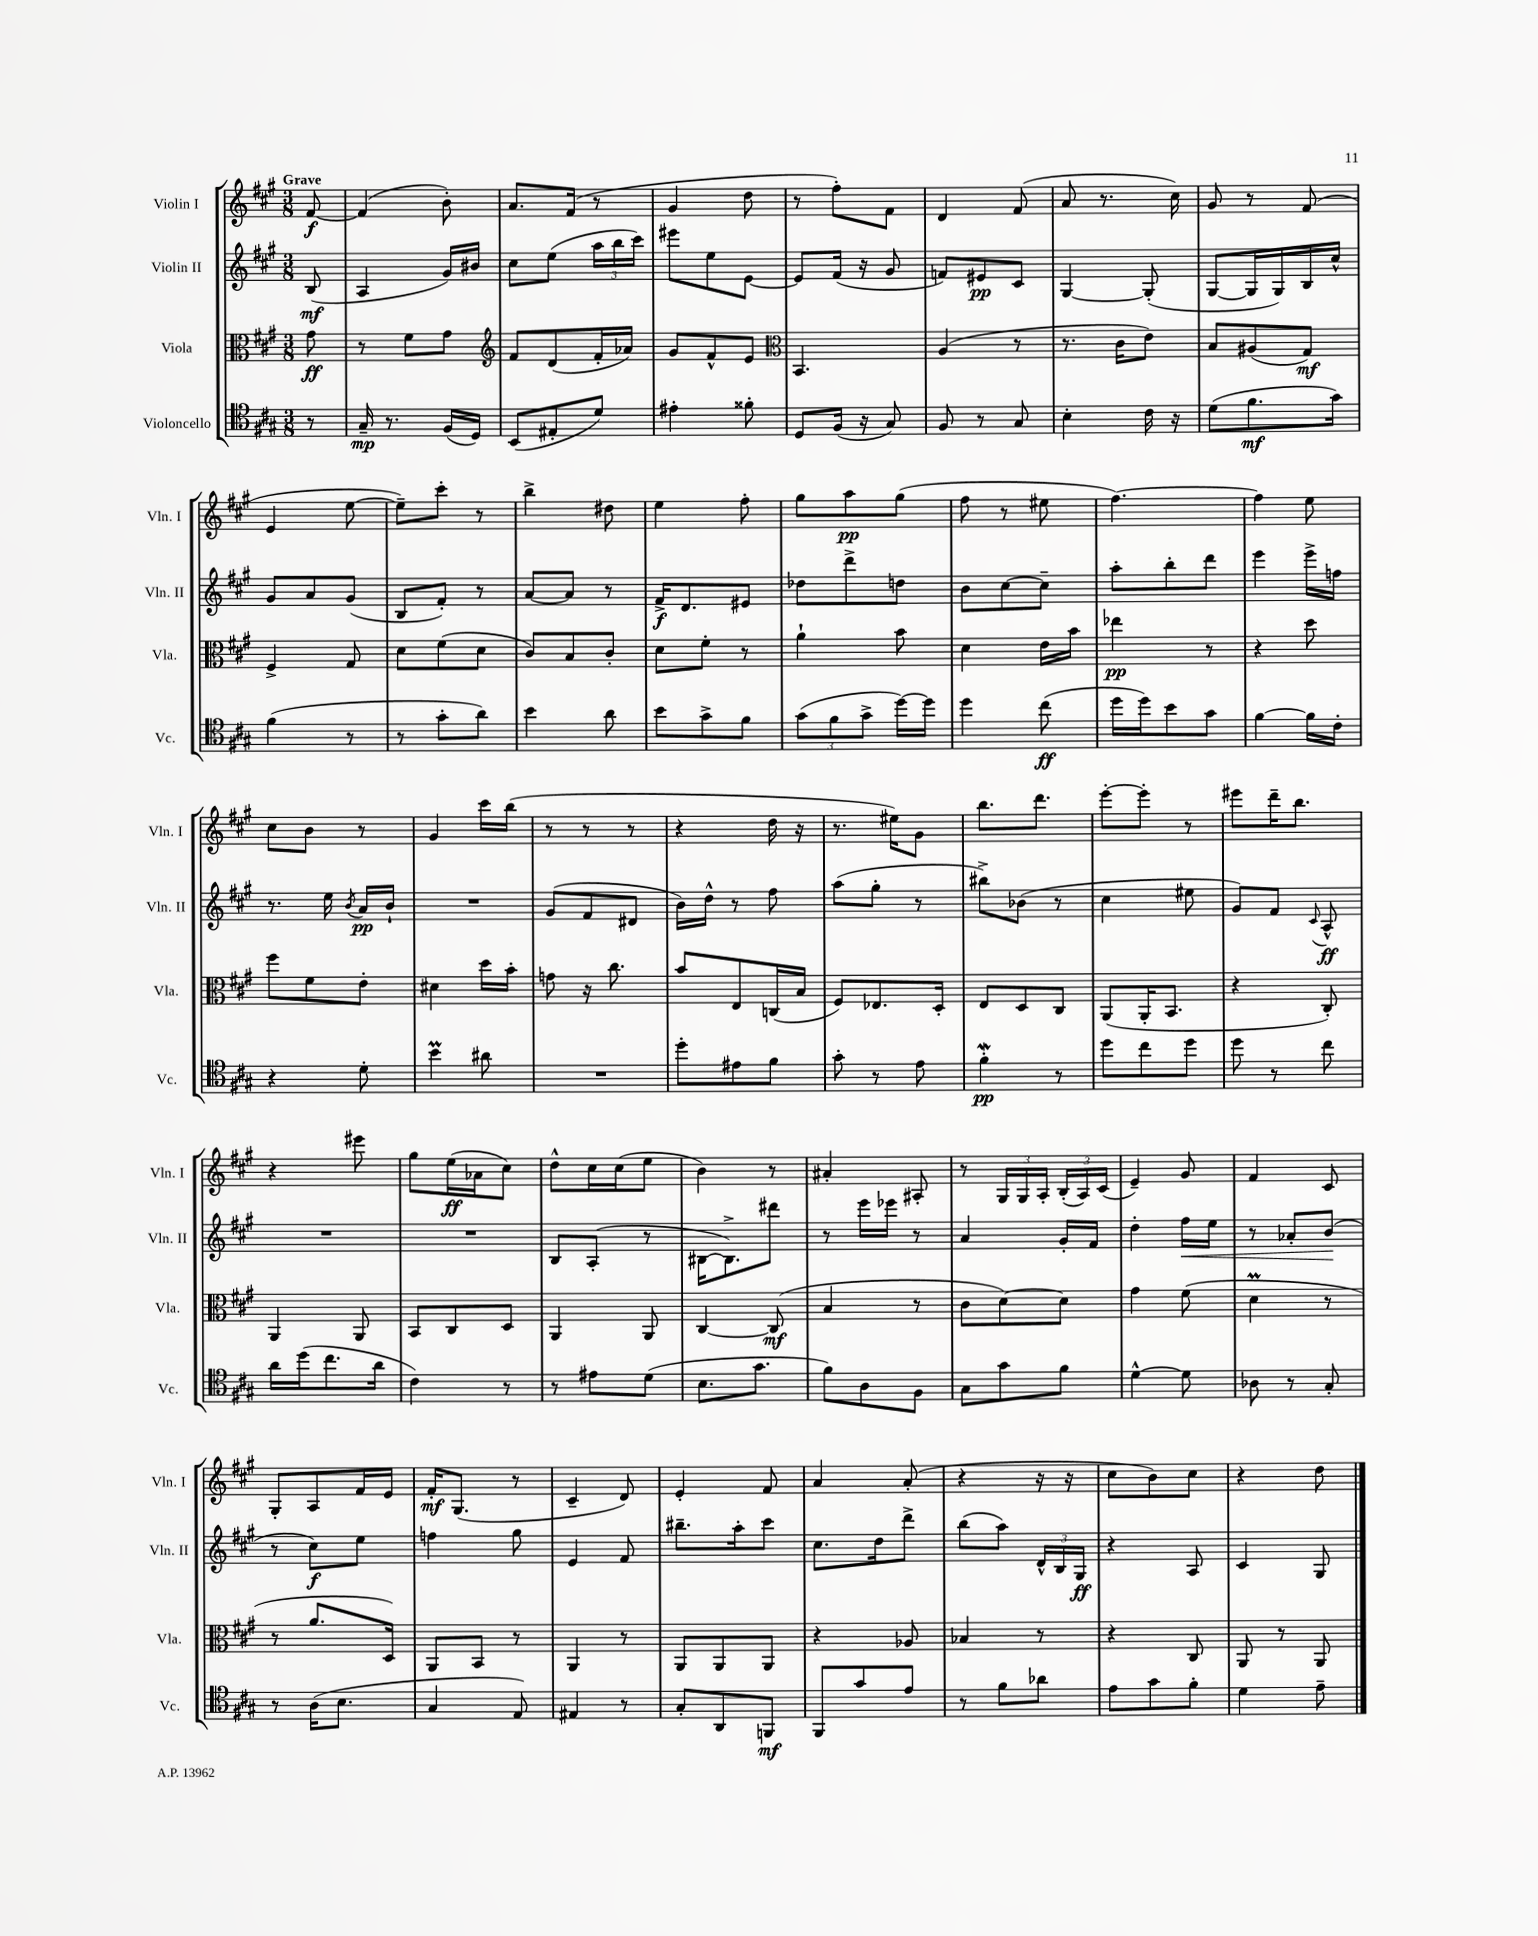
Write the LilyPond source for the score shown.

<<
\new StaffGroup <<
\new Staff = "s0" \with { instrumentName = "Violin I" shortInstrumentName = "Vln. I" } {
    \clef treble \key a \major \numericTimeSignature \time 3/8 \partial 8 \tempo "Grave"
    \autoBeamOff fis'8~\f |
    fis'4( b'8-.) |
    a'8.[ fis'16]( r8 |
    gis'4 d''8 |
    r8 fis''8[-.) fis'8] |
    d'4 fis'8( |
    a'8 r8. cis''16) |
    gis'8 r8 fis'8( |
    e'4 e''8~ |
    e''8[--) cis'''8]-. r8 |
    b''4-> dis''8 |
    e''4 fis''8-. |
    gis''8[ a''8\pp gis''8]( |
    fis''8 r8 eis''8 |
    fis''4.~) |
    fis''4 e''8 |
    cis''8[ b'8] r8 |
    gis'4 cis'''16[ b''16]( |
    r8 r8 r8 |
    r4 d''16 r16 |
    r8. eis''16[) gis'8] |
    b''8.[ d'''8.] |
    e'''8[~-. e'''8]-. r8 |
    eis'''8[ d'''16-- b''8.] |
    r4 eis'''8 |
    gis''8[ e''16\ff( aes'16 cis''8]) |
    d''8[-^ cis''16 cis''16( e''8] |
    b'4) r8 |
    ais'4-. ais8-. |
    r8 \tuplet 3/2 { gis16[ gis16 a16]-. } \tuplet 3/2 { b16[-.( a16) cis'16]( } |
    e'4--) gis'8 |
    fis'4 cis'8 |
    gis8[-. a8 fis'16 e'16] |
    fis'16[-.\mf gis8.]( r8 |
    cis'4-- d'8) |
    e'4-. fis'8 |
    a'4 a'8-.( |
    r4 r16 r16 |
    cis''8[ b'8) cis''8] |
    r4 d''8 \bar "|." |
}
\new Staff = "s1" \with { instrumentName = "Violin II" shortInstrumentName = "Vln. II" } {
    \clef treble \key a \major \numericTimeSignature \time 3/8 \partial 8
    \autoBeamOff b8\mf( |
    a4 gis'16[) bis'16] |
    cis''8[ e''8]( \tuplet 3/2 { a''16[ b''16 cis'''16]) } |
    eis'''8[ e''8 e'8]~ |
    e'8[ fis'16]( r16 gis'8 |
    f'8[) eis'8\pp cis'8] |
    gis4~ gis8-.( |
    gis8[~ gis16 gis16) b16 cis''16]-^ |
    gis'8[ a'8 gis'8]( |
    b8[ fis'8]-.) r8 |
    a'8[~ a'8] r8 |
    fis'16[->\f d'8. eis'8] |
    des''8[ d'''8-> d''8] |
    b'8[ cis''8~ cis''8]-- |
    a''8[-. b''8-. d'''8] |
    e'''4 e'''16[-> f''16] |
    r8. e''16 \acciaccatura { b'8 } a'16[\pp b'16]-! |
    R4. |
    gis'8[( fis'8 dis'8] |
    b'16[) d''16]-^ r8 fis''8 |
    a''8[( gis''8]-. r8 |
    bis''8[->) bes'8]( r8 |
    cis''4 eis''8 |
    gis'8[) fis'8] \appoggiatura { cis'8 } a8-^\ff |
    R4. |
    R4. |
    b8[ a8]-.( r8 |
    bis16[~ bis8.->) dis'''8] |
    r8 e'''16[ ees'''16] r8 |
    a'4 gis'16[-. fis'16] |
    d''4-. fis''16[\< e''16] |
    r8 aes'8[-. b'8]\!( |
    r8 cis''8[\f) e''8] |
    f''4 gis''8 |
    e'4 fis'8 |
    bis''8.[-- a''16-. cis'''8] |
    cis''8.[ d''16 d'''8]-> |
    b''8[( a''8]) \tuplet 3/2 { d'16[-^ b16 gis16]\ff } |
    r4 a8 |
    cis'4 gis8 \bar "|." |
}
\new Staff = "s2" \with { instrumentName = "Viola" shortInstrumentName = "Vla." } {
    \clef alto \key a \major \numericTimeSignature \time 3/8 \partial 8
    \autoBeamOff gis'8\ff |
    r8 fis'8[ gis'8] |
    \clef treble fis'8[ d'8( fis'16-. aes'16]) |
    gis'8[ fis'8-^ e'8] |
    \clef alto b,4. |
    a4( r8 |
    r8. cis'16[ e'8]) |
    b8[ ais8( gis8]\mf) |
    fis4-> gis8 |
    d'8[ fis'8( d'8] |
    cis'8[) b8 cis'8]-. |
    d'8[ fis'8]-. r8 |
    a'4-! b'8 |
    d'4 e'16[ b'16] |
    ees''4\pp r8 |
    r4 d''8 |
    fis''8[ fis'8 e'8]-. |
    dis'4 d''16[ b'16]-. |
    g'8 r16 cis''8. |
    b'8[ e8 c16( b16] |
    fis8[) ees8. d16]-. |
    e8[ d8 cis8] |
    a,8[( a,16-. b,8.] |
    r4 cis8-.) |
    a,4 a,8 |
    b,8[ cis8 d8] |
    a,4 a,8 |
    cis4~ cis8\mf( |
    b4 r8 |
    cis'8[ d'8~) d'8] |
    gis'4 fis'8( |
    d'4\prall r8 |
    r8 a'8.[ d16]) |
    a,8[ b,8] r8 |
    a,4 r8 |
    a,8[ a,8 a,8] |
    r4 aes8 |
    bes4 r8 |
    r4 cis8 |
    a,8 r8 a,8 \bar "|." |
}
\new Staff = "s3" \with { instrumentName = "Violoncello" shortInstrumentName = "Vc." } {
    \clef tenor \key a \major \numericTimeSignature \time 3/8 \partial 8
    \autoBeamOff r8 |
    gis16--\mp r8. fis16[( d16]) |
    b,8[( eis8-. d'8]) |
    eis'4-. fisis'8-. |
    d8[ fis16]( r16 gis8) |
    fis8 r8 gis8 |
    b4-. cis'16 r16 |
    d'8[( fis'8.\mf gis'16]) |
    fis'4( r8 |
    r8 gis'8[-. a'8]) |
    b'4 a'8 |
    b'8[ gis'8-> fis'8] |
    \tuplet 3/2 { gis'8[( fis'8 gis'8]-> } d''16[~) d''16] |
    d''4 cis''8\ff( |
    d''16[ d''16) b'8 gis'8] |
    fis'4~ fis'16[ cis'16]-. |
    r4 d'8-. |
    b'4\prall ais'8 |
    R4. |
    d''8[-. eis'8 fis'8] |
    gis'8-. r8 e'8 |
    fis'4-.\mordent\pp r8 |
    d''8[ cis''8 d''8] |
    d''8 r8 cis''8 |
    a'16[ d''16( cis''8. a'16] |
    cis'4) r8 |
    r8 eis'8[ d'8]( |
    b8.[ gis'8.] |
    fis'8[) a8 fis8] |
    gis8[ gis'8 fis'8] |
    d'4~-^ d'8 |
    aes8 r8 gis8-. |
    r8 a16[( b8.] |
    gis4 e8) |
    eis4 r8 |
    gis8[-. a,8 f,8]\mf |
    fis,8[ gis'8 e'8] |
    r8 fis'8[ aes'8] |
    e'8[ gis'8 fis'8]-. |
    d'4 e'8-- \bar "|." |
}
>>
>>
\layout { \context { \Score \remove "Bar_number_engraver" } }
